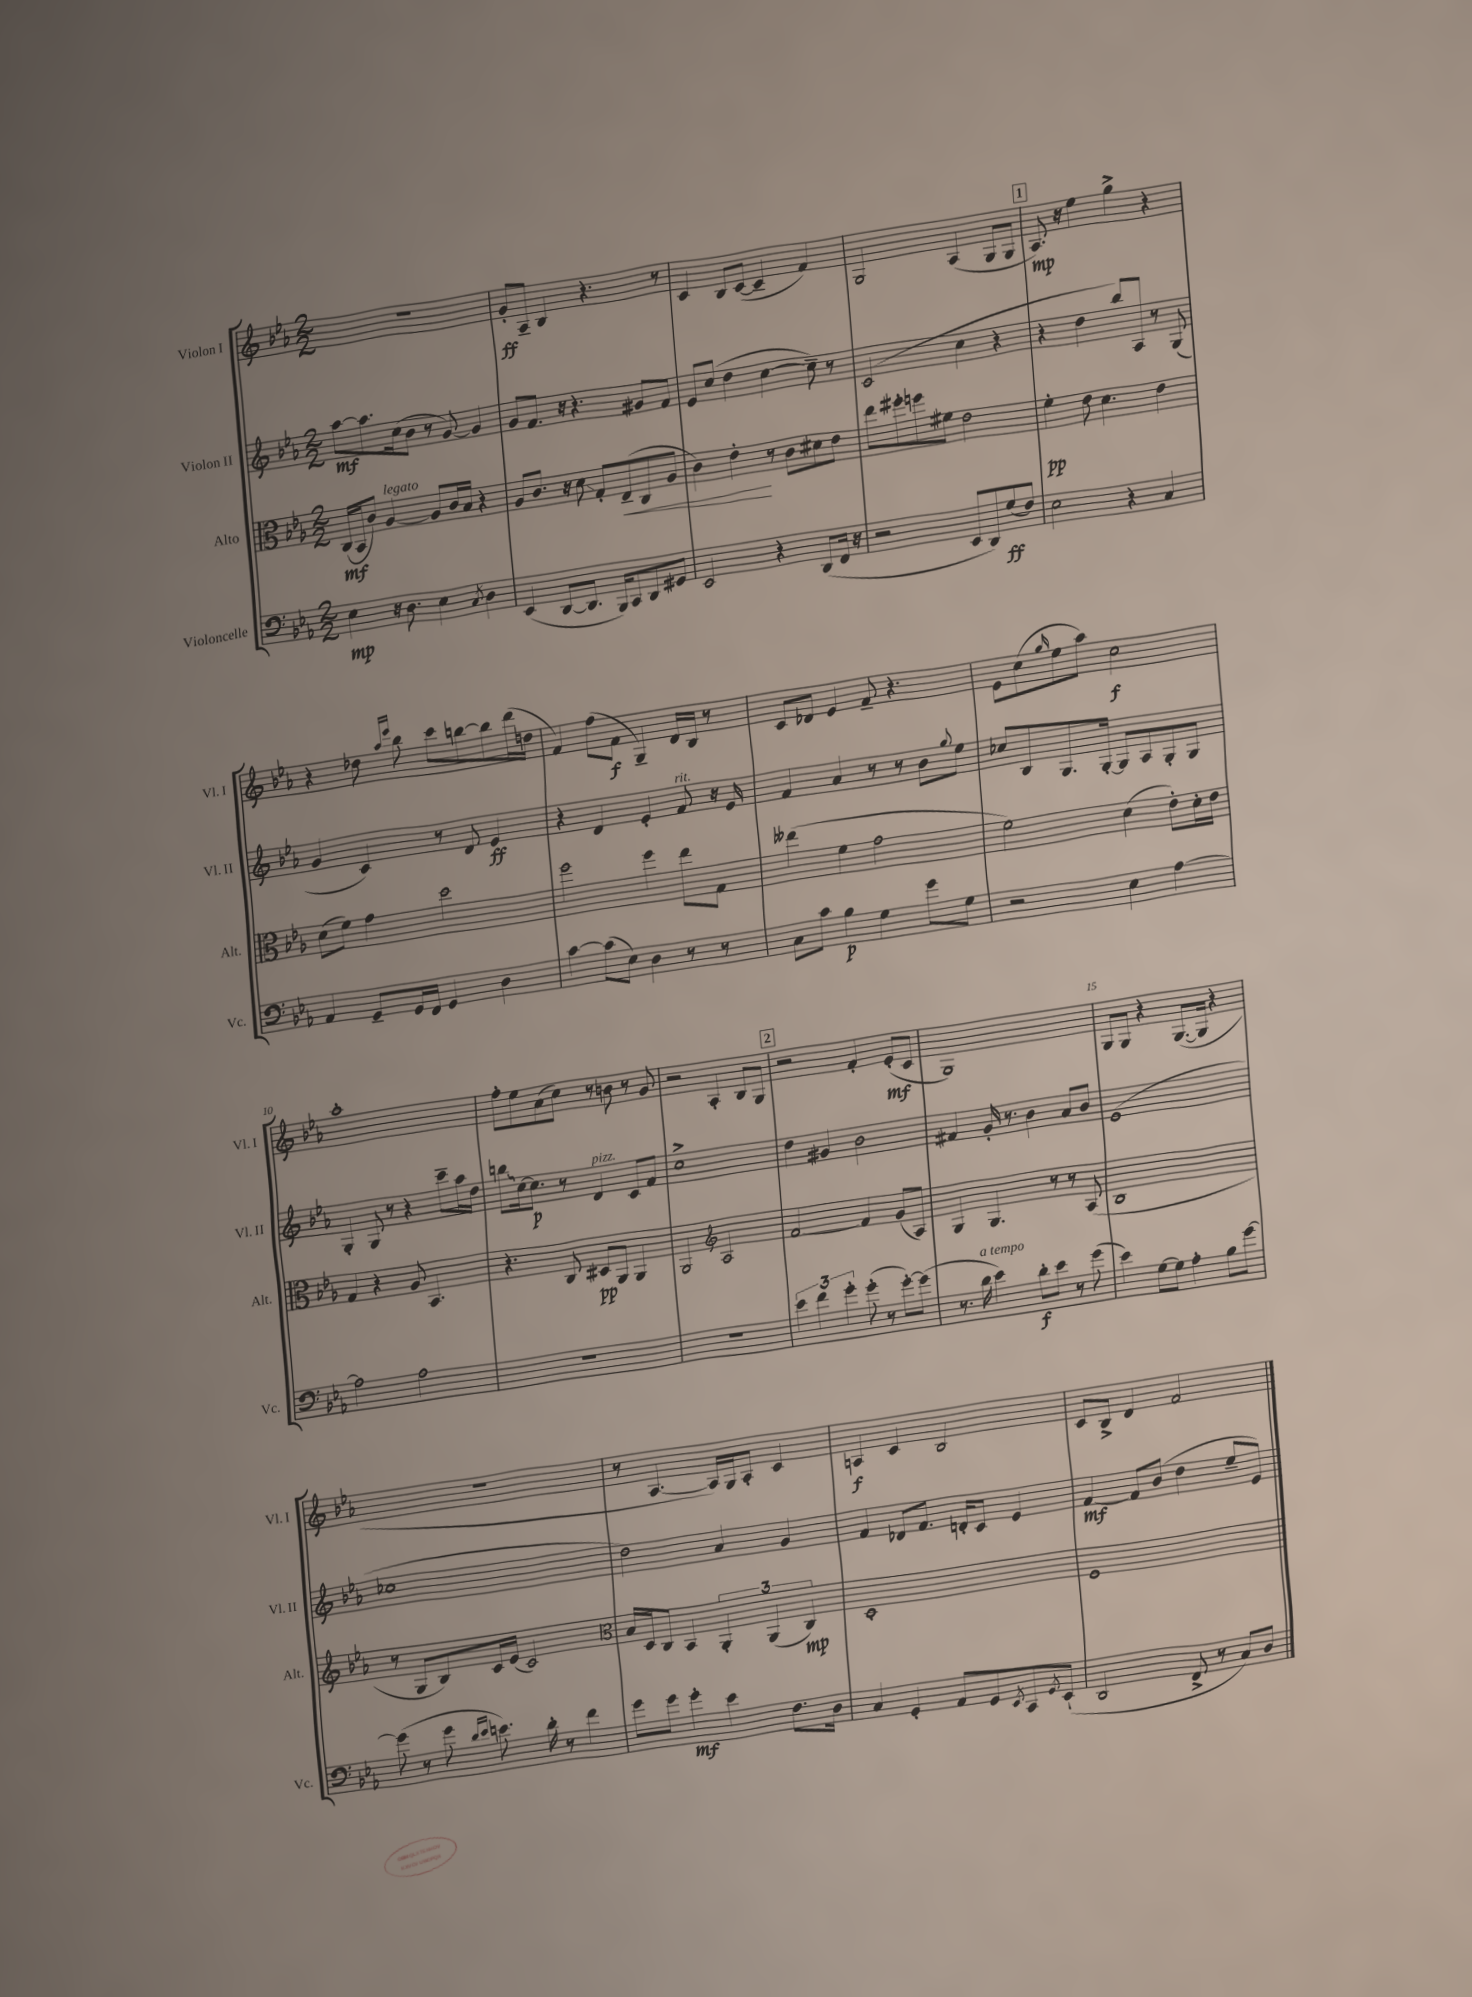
<<
\new StaffGroup <<
\new Staff = "s0" \with { instrumentName = "Violon I" shortInstrumentName = "Vl. I" } {
    \clef treble \key ees \major \numericTimeSignature \time 2/2
    R1 |
    g'8-.\ff aes8-- bes4 r4. r8 |
    c'4 bes8 c'8~( c'4-- f'4) |
    g2 aes4( g8 g8 |
    \mark \markup { \box "1" } aes8.\mp) r16 ees''4 g''4-> r4 |
    r4 des''8 \grace { aes''16 ees'''16 } bes''8 c'''8 b''8~ b''8 d'''16( d''16 |
    f'4) f''8( f'8\f g4--) d'16 bes16 r8 |
    c'8 des'8 ees'4 f'8-- r4. |
    ees'8 c''8( \grace { g''16 } ees''8 aes''8) c''2\f |
    aes''1-. |
    f''8-. ees''8 aes'8( c''8) r8 b'8 r8 g'8 |
    r2 aes4-. bes8 g8 |
    \mark \markup { \box "2" } r2 f'4-. ees'8-.\mf( c'8 |
    g1) |
    g8 g8 r4 g8.~( g16 r4 |
    r1 |
    r8 aes4.~ aes16) g16 aes8-. c'4 |
    a4\f c'4 bes2 |
    c'8 bes8-> d'4 f'2 \bar "|." |
}
\new Staff = "s1" \with { instrumentName = "Violon II" shortInstrumentName = "Vl. II" } {
    \clef treble \key ees \major \numericTimeSignature \time 2/2
    aes''8~\mf aes''8. c''16( bes'8 r8 g'8~) g'4 |
    g'8 f'8. r16 r4. gis'8 f'8 |
    ees'8 c''8( d''4 c''4~ c''8--) r8 |
    c'2( c''4 r4 |
    \mark \markup { \box "1" } r4 d''4 bes''8) aes8 r8 g8( |
    g'4 c'4) r8 d'8 ees'4\ff |
    r4 d'4 ees'4-. f'8^\markup { \italic "rit." } r16 ees'16 |
    f'4 aes'4 r8 r8 bes'8 \appoggiatura { g''8 } ees''8 |
    ces''8 bes8 g8. g16~-. g8 aes8 g8-. g8 |
    g4-. g8 r8 r4 c'''8-- aes''16 d''16 |
    \once \override Glissando.style = #'zigzag b''8\glissando c''16~ c''8.\p r8 d'4^\markup { \italic "pizz." } c'8 f'8 |
    c''1-> |
    \mark \markup { \box "2" } d''4 gis'4 bes'2 |
    fis'4 g'16-. r8. bes'4 aes'8 bes'8 |
    ees'1( |
    ces''1 |
    d''2) aes'4 g'4 |
    f'4 des'8 f'8. d'16-. c'8 ees'4 |
    f'4~\mf f'8 bes'8( d''4 ees''8-- ees'8) \bar "|." |
}
\new Staff = "s2" \with { instrumentName = "Alto" shortInstrumentName = "Alt." } {
    \clef alto \key ees \major \numericTimeSignature \time 2/2
    c16\mf( bes,16 c'8) aes4~^\markup { \italic "legato" } aes8 c'16 bes16 r4 |
    aes8 c'8. r16 d'8\glissando g8-. ees8--\<( c8 aes8 |
    c'4) ees'4-.\! r8 c'8 dis'8 ees'8 |
    ees''8 fis''8-. f''8 fis'8 ees'2 |
    \mark \markup { \box "1" } f'4-.\pp ees'8 d'4. ees'4 |
    d'8( f'8) g'4 d''2 |
    f''2 f''4 ees''8 g8 |
    eeses''4( f'4 g'2 |
    f'2) d'4( ees'8-.) d'16-. ees'16 |
    g4 r4 aes8 bes,4. |
    r4. c8 dis8\pp aes,8 aes,4 |
    aes,2 \clef treble aes2 |
    \mark \markup { \box "2" } f'2~ f'4 g'8( aes8) |
    g4 g4. r8 r8 aes8( |
    bes1 |
    r8 g8 bes8) c'16 ees'16( c'2) |
    \clef alto bes16 d16 c8 bes,4 \tuplet 3/2 { aes,4-. aes,4( c4\mp) } |
    d1-. |
    f1 \bar "|." |
}
\new Staff = "s3" \with { instrumentName = "Violoncelle" shortInstrumentName = "Vc." } {
    \clef bass \key ees \major \numericTimeSignature \time 2/2
    ees4\mp r16 d8. ees4 \acciaccatura { c8 } d4 |
    ees,4( d,8~ d,8. bes,,16) c,8 d,8 gis,8 |
    ees,2 r4 d,8( f,16 r16 |
    r2 ees,8 d,8) g8\ff( f8) |
    \mark \markup { \box "1" } ees2 r4 c4 |
    aes,4 g,8-- g,16 f,16 g,4 d4 |
    c'4~ c'8( ees8) d4 r8 r8 |
    c8 c'8 bes4\p g4 g'8 g8 |
    r2 ees4 aes4~ |
    aes2 aes2 |
    R1 |
    R1 |
    \mark \markup { \box "2" } \tuplet 3/2 { ees'4 f'4 g'4-. } g'8-.( r8 g'8~-.) g'8( |
    r8. d'16^\markup { \italic "a tempo" } ees'4) d'8-.\f ees'8 r8 g'8( |
    ees'4) g8~ g8 aes4-. bes8 g'8~ |
    g'8( r8 g'8 \grace { d'16 ees'16 } e'8.) d'16-. r8 f'4 |
    g'8 g'8 g'4-.\mf ees'4 f8. d16 |
    c4 g,4-. aes,8 g,8 \acciaccatura { ees,8 } c,8 \acciaccatura { g,8 } ees,8-!( |
    d,2 f,8-> r8 c8) d8 \bar "|." |
}
>>
>>
\layout { \context { \Score \override BarNumber.break-visibility = ##(#f #t #t) barNumberVisibility = #(every-nth-bar-number-visible 5) } }
